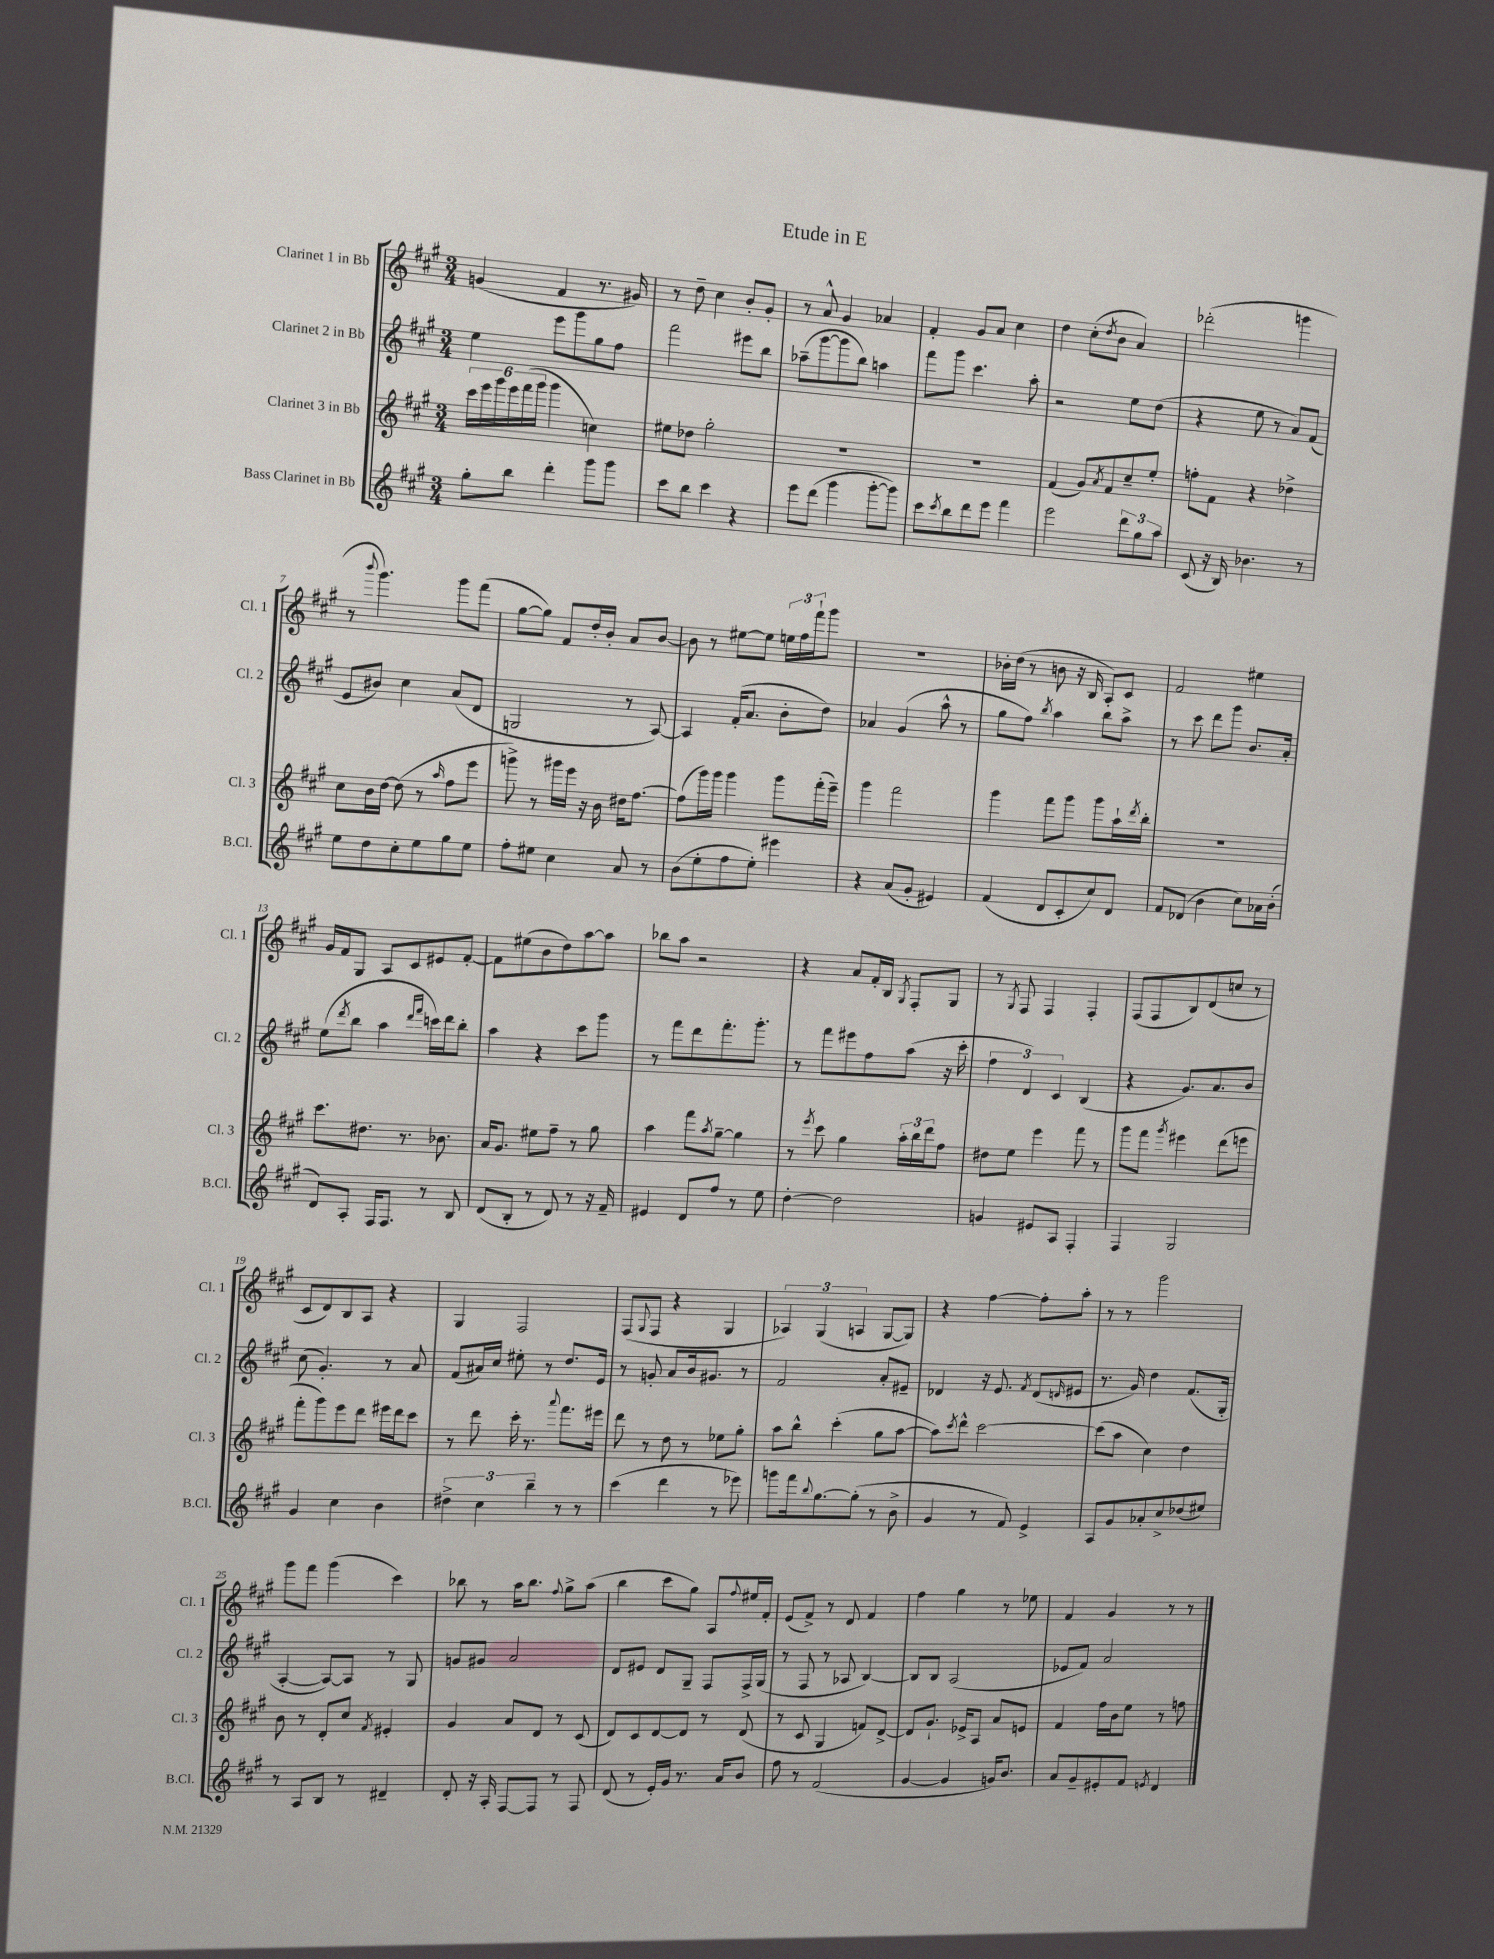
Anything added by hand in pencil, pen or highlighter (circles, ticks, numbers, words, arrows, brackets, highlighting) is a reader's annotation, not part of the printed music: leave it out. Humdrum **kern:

**kern	**kern	**kern	**kern
*part4	*part3	*part2	*part1
*staff4	*staff3	*staff2	*staff1
*I"Bass Clarinet in Bb	*I"Clarinet 3 in Bb	*I"Clarinet 2 in Bb	*I"Clarinet 1 in Bb
*I'B.Cl.	*I'Cl. 3	*I'Cl. 2	*I'Cl. 1
*clefG2	*clefG2	*clefG2	*clefG2
*k[f#c#g#]	*k[f#c#g#]	*k[f#c#g#]	*k[f#c#g#]
*M3/4	*M3/4	*M3/4	*M3/4
=1	=1	=1	=1
8gg#'\L	24ccc#\LL	4ee\	(4gn/
.	24eee\	.	.
.	24ggg#\	.	.
8bb\J	24eee\	.	.
.	(24fff#\	.	.
.	24ggg#\JJ	.	.
4ddd'\	4ggg#\	8eee\L	4f#/
.	.	8ggg#\	.
8ggg#\L	4ccn\)	8gg#\	8.r
8ggg#\J	.	8ff#\J	.
.	.	.	16g#X/)
=2	=2	=2	=2
8ccc#\L	8ee#X\L	2fff#\	8r
8bb\J	8dd-X\J	.	8dd~\
4ccc#\	2gg#'\	.	4cc#\
4r	.	8eee#X\L	8b'/L
.	.	8bb\J	8g#'/J
=3	=3	=3	=3
8eee\L	2.r	(8aa-X~\L	8r
(8ddd\J	.	[8ggg#\	8a^^/
4ggg#\	.	8ggg#\]	4g#/
.	.	8bb\J)	.
[8ggg#'\L	.	4aan\	4a-X/
8ggg#\J])	.	.	.
=4	=4	=4	=4
8ccc#\L	2.r	8fff#\L	4f#'/
8qccc#/	.	.	.
8bb\	.	8ggg#\J	.
8ddd\	.	4.ccc#\	8g#/L
8eee\J	.	.	8a/J
4fff#\	.	.	4cc#\
.	.	8aa'\	.
=5	=5	=5	=5
2eee\	(4f#/	2r	4dd\
.	8g#/L)	.	(8cc#'\L
.	8qa/	.	8qdd/
.	8f#/	.	8b\J
12ddd\L	8cc#~/	8ee\L	4a/)
12gg#\	.	.	.
.	8ee'/J	(8dd\J	.
12aa\J	.	.	.
=6	=6	=6	=6
(8c#/	8ffn'\L	4r	(2ddd-X'\
16r	8f#\J	.	.
16B/)	.	.	.
4.b-X\	4r	8ee\	.
.	.	8r	.
.	4dd-X^\	8a/L)	4gggn\
8r	.	(8f#/J	.
!!LO:LB:g=z
=7	=7	=7	=7
8ee\L	8cc#\L	8e/L	8r
.	.	.	8qqbbb/
8dd\	16b\L	8b#X/J)	4.ggg#\)
.	[16dd\JJ	.	.
8cc#'\	(8dd\]	4cc#\	.
8ee\	8r	.	.
.	16qqaa/	.	.
8gg#\	8ff#\L	(8a/L	8ggg#\L
8ee\J	8eee\J	8d/J	(8fff#\J
=8	=8	=8	=8
8ff#'\L	8gggn^\)	2Gn/	[8gg#\L
8ee#X\J	8r	.	8gg#\J])
4cc#\	16ggg#X\LL	.	8f#/L
.	16eee\JJ	.	.
.	16r	.	16dd'/L
.	16b\	.	16b'/JJ
8a/	16dd#X\KL	8r	8a/L
.	[8.ff#\J	.	.
8r	.	[8A/)	[8b/J
=9	=9	=9	=9
(8b\L	(8ff#\L]	4A/]	8b\]
8ee'\	16ggg#\L)	.	8r
.	16ggg#\JJ	.	.
8ff#\	4ggg#\	(16f#'/KL	[8ee#X\L
.	.	8.a/J	.
8ee'\J)	.	.	8ee#\J]
4eee#X\	8ggg#\L	8b'\L	24een\LL
.	.	.	24ff#\
.	.	.	24fff#`\J
.	(16fff#'\L	8dd\J)	8ggg#\J
.	16eee~\JJ)	.	.
=10	=10	=10	=10
4r	4ggg#\	4a-X/	2.r
(8a/L	2fff#\	(4g#/	.
8g#'/J	.	.	.
4e#X/)	.	8aa^^\	.
.	.	8r	.
=11	=11	=11	=11
(4f#/	4ggg#\	8gg#\L	16b-X'\LL
.	.	.	(16dd\JJ
.	.	8ff#\J)	8r
.	.	8qbb/	.
8d/L	8fff#\L	4aa\	8bn\
8c#'/	8ggg#\J	.	16r
.	.	.	16B/
8cc#/)	8ggg#\L	8bb\L	8A'/L)
8d/J	16aa`\L	8aa^\J	8c#/J
.	8qddd/	.	.
.	16bb'\JJ	.	.
=12	=12	=12	=12
8f#/L	2.r	8r	2f#/
(8d-X/J	.	8ccc#\	.
4b\	.	8ddd\L	.
.	.	8ggg#\J	.
8cc#\L)	.	8.b/L	4ee#X\
16a-X\L	.	.	.
(16b'\JJ	.	16a'/Jk	.
!!LO:LB:g=z
=13	=13	=13	=13
8d/L)	8.ccc#\L	(8ee\L	16g#/LL
.	.	.	16f#/J
.	.	8qddd/	.
8A'/J	.	8bb\J	8G#/J
.	8.dd#X\J	.	.
16F#/KL	.	4aa\	8A/L
8.F#/J	.	.	.
.	8.r	.	8c#/
.	.	16qqddd/LL	.
.	.	16qqfff#/JJ	.
8r	.	16cccn\LL)	8e#X/
.	8.b-X\	16ddd\J	.
8B/	.	8bb'\J	[8f#'/J
=14	=14	=14	=14
(8d/L	16a/KL	4aa\	8f#\L]
.	8.g#/J	.	.
8B'/J	.	.	(8ee#X\
8r	8ee#X\L	4r	8b\
8d/)	8ff#~\J	.	8dd\)
8r	8r	8ccc#\L	[8aa\
16r	8gg#\	8ggg#\J	8aa\J]
16f#~/	.	.	.
=15	=15	=15	=15
4e#X/	4aa\	8r	8bb-X\L
.	.	8fff#\L	8aa\J
8d/L	8fff#\L	8ddd\	2r
.	8qaa/	.	.
8ff#/J	[8gg#~\J	8.fff#'\	.
8r	4gg#\]	.	.
.	.	8.ggg#'\J	.
8ee\	.	.	.
=16	=16	=16	=16
[4dd'\	8r	8r	4r
.	8qeee/	.	.
.	8ccc#\	8fff#\L	.
2dd\]	4gg#\	8eee#X\	8a/L
.	.	8ff#\	16f#'/L
.	.	.	16B/JJ
.	.	.	8qG#/
.	24aa'\LL	(8aa\J	8F#'/L
.	24bb\	.	.
.	24ddd\J	.	.
.	8ff#\J	16r	8G#/J
.	.	16ccc#'\	.
=17	=17	=17	=17
4gn/	8dd#X\L	6ff#\	8r
.	.	.	8qG#/
.	8ee\J	.	8F#/
.	.	6d/)	.
8e#X/L	4eee\	.	4F#/
.	.	6c#/	.
8A/J	.	.	.
4F#'/	8fff#\	(4B/	4F#'/
.	8r	.	.
=18	=18	=18	=18
4F#/	8ggg#\L	4r	(8F#/L
.	8fff#\J	.	8F#/
.	8qggg#/	.	.
2G#/	4eee#X\	8.g#/L)	8B/)
.	.	.	(8d/
.	.	8.a/	.
.	(8ddd\L	.	8ccn/J
.	8eeen\J	8b/J	8r
!!LO:LB:g=z
=19	=19	=19	=19
4g#/	8fff#'\L	(8cc#\	8c#/L
.	8ggg#\)	4.g#'/)	8d/)
4cc#\	8eee\	.	8B/
.	8ddd\J	.	8A/J
4b\	16eee#X\LL	8r	4r
.	16ddd\J	.	.
.	8ccc#\J	8a/	.
=20	=20	=20	=20
6dd#X^\	8r	(8f#/L	4G#/
.	8ddd\	16a#X/L)	.
6cc#\	.	.	.
.	.	16cc#/JJ	.
.	16ccc#'\	8ee#X'\	2F#/
.	8.r	.	.
6bb~\	.	.	.
.	.	8r	.
.	8qqaaa/	.	.
8r	8.fff#\L	8.dd/L	.
8r	.	.	.
.	16eee#X\Jk	16e/Jk	.
=21	=21	=21	=21
(4ccc#\	8ddd\	8r	(8F#/L
.	.	.	8qqG#/
.	8r	8gn'/	8F#/J
4ddd\	8dd\	8a/L	4r
.	8r	16b/k	.
.	.	8.g#X/J	.
8r	8ee-X\L	.	4G#/
8eee-X\)	8gg#'\J	8r	.
=22	=22	=22	=22
8gggn\L	8aa\L	2f#/	6A-X/)
16fff#\k	8bb^^\J	.	.
.	.	.	(6G#/
8qqbb/	.	.	.
[8.gg#\	.	.	.
.	(4ccc#'\	.	.
.	.	.	6An/
(8gg#'\J]	.	.	.
8r	8gg#\L	8a'/L	[8G#/L
8b^\	[8aa\J	8e#X~/J	8G#/J])
=23	=23	=23	=23
4g#/	8aa\L])	4d-X/	4r
.	8qccc#/	.	.
.	8ddd^^\J	.	.
8r	[2ccc#\	16r	[4ff#\
.	.	8.e/	.
8f#/)	.	.	.
.	.	8qf#/	.
4e^/	.	(8d-/L	8ff#'\L]
.	.	16qqdn/	.
.	.	8e#X/J	8aa'\J
=24	=24	=24	=24
8A/L	(8ccc#\L]	8.r	8r
8g#/	8aa\J	.	8r
.	.	16g#/)	.
8a-X'/	4cc#\)	4dd\	2ggg#\
8cc#^/	.	.	.
(8dd-X/	4dd\	(8.f#/L	.
8ee#X/J)	.	.	.
.	.	16G#'/Jk	.
!!LO:LB:g=z
=25	=25	=25	=25
8r	8b\	[4A'/	8ggg#\L
8A/L	8r	.	8fff#\J
8B/J	8d'/L	8A/L_)	(4ggg#\
8r	8cc#/J	8A/J]	.
.	8qf#/	.	.
4d#X~/	4e#X'/	8r	4ccc#\)
.	.	8G#/	.
=26	=26	=26	=26
8d'/	4g#/	8gn/L	8bb-X\
16r	.	8g#X/J	8r
16A'/	.	.	.
[8F#/L	8a/L	2a/	16aa\KL
.	.	.	8.bb-\J
8F#/J]	8d/J	.	.
.	.	.	8qqff#/
8r	8r	.	8gg#^\L
8F#/	(8c#/	.	(8aa\J
=27	=27	=27	=27
(8d/	8d/L)	8d/L	4bb\
8r	8c#/	8e#X/J	.
16e'/LL)	[8d/	8d/L	8ccc#\L
16g#/JJ	.	.	.
8.r	8d/J]	8G#~/J	8gg#\J)
.	8r	8F#/L	8A/L
16a/KL	.	.	.
.	.	.	8qqff#/
8b/J	(8d/	16F#^/L	16ee#X/L
.	.	(16G#/JJ	16f#'/JJ
=28	=28	=28	=28
8ff#\	8r	8r	(8e/L
8r	8c#/	8F#/	8f#^/J)
(2f#/	4G#/	8r	8r
.	.	8A-X/	8d/
.	8fn/L)	[4B/)	4f#/
.	[8d^/J	.	.
=29	=29	=29	=29
[4g#/	8d/L]	8B/L]	4ff#\
.	8.g#`/J	8B/J	.
4g#/]	.	(2A/	4gg#\
.	16e-X^/KL	.	.
.	8A/J	.	.
16gn/KL)	8a/L	.	8r
8.b/J	.	.	.
.	8en/J	.	8ee-X\
=30	=30	=30	=30
8a/L	4f#/	8e-X/L	4f#/
8g#~/	.	8f#/J)	.
8e#X'/	16ff#\LL	2a/	4g#/
.	16b\J	.	.
8f#/J	8ee\J	.	.
8qen/	.	.	.
4d/	8r	.	8r
.	8ffn\	.	8r
==	==	==	==
*-	*-	*-	*-
